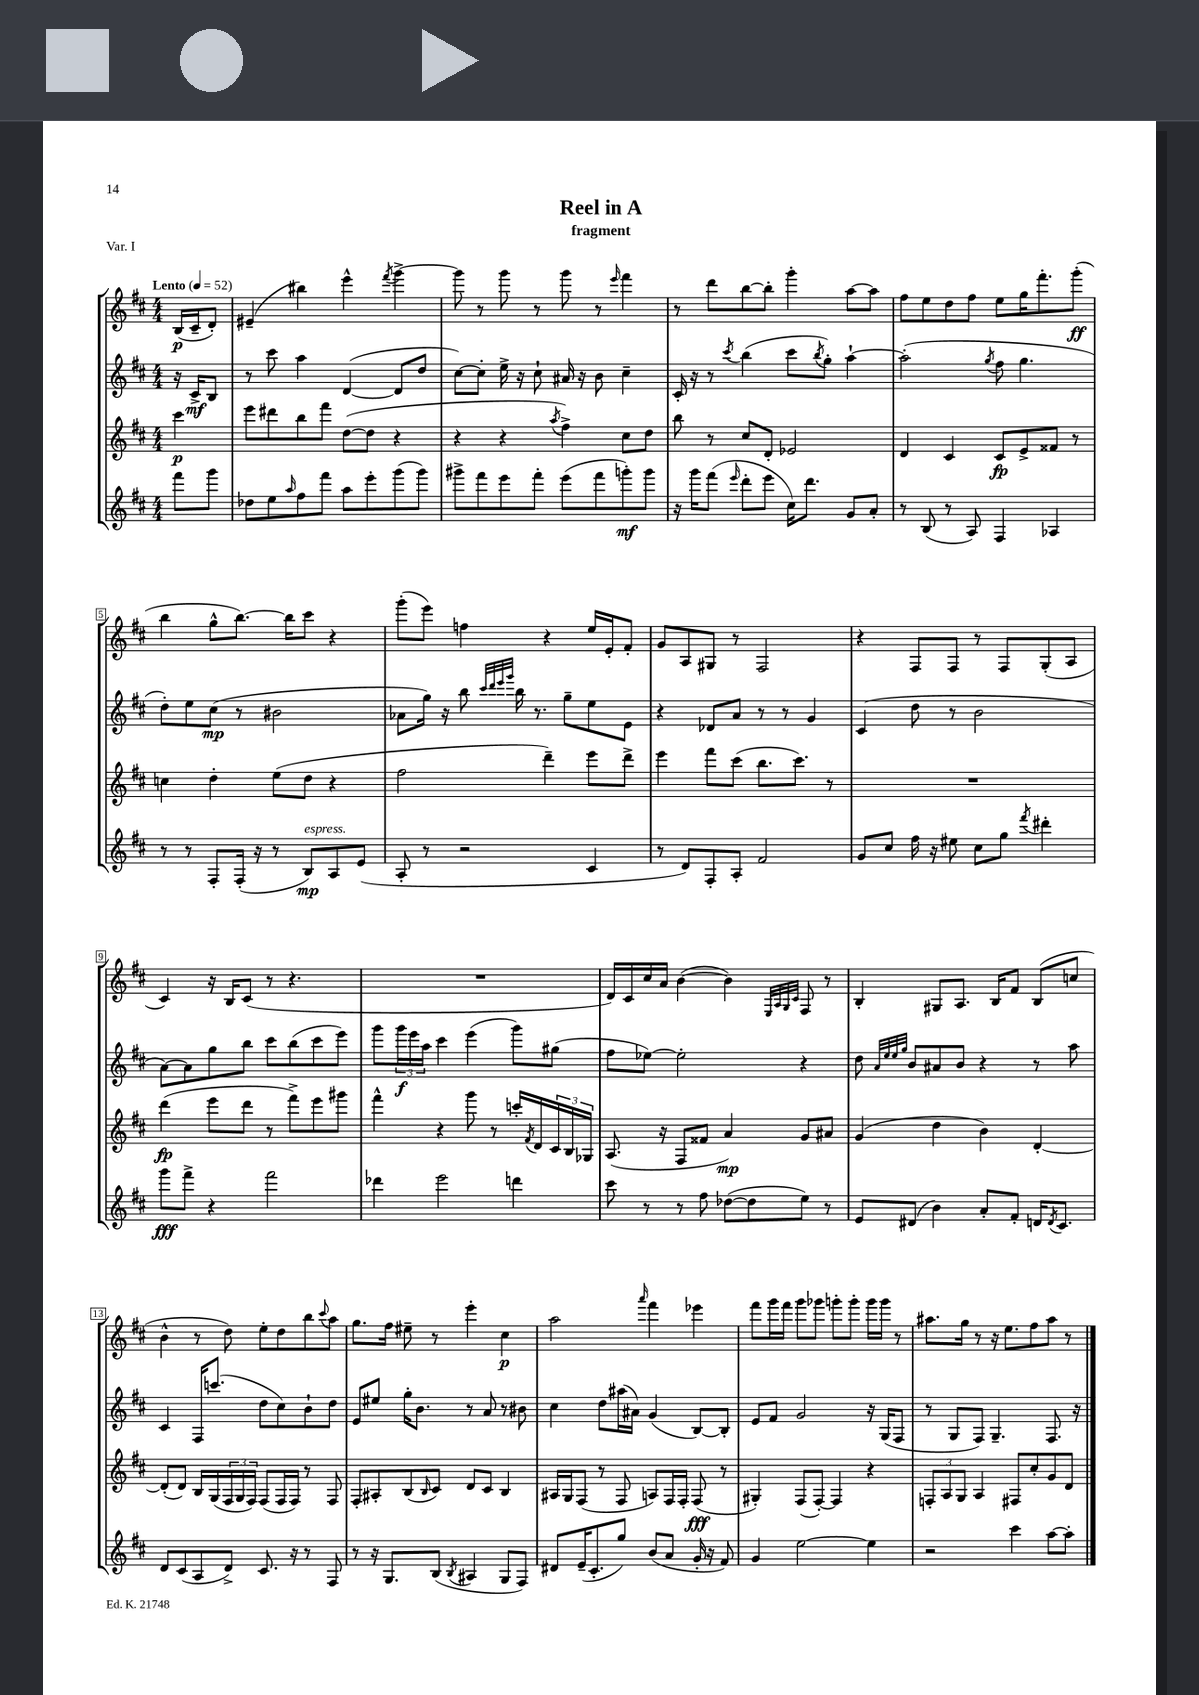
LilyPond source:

\header { title = "Reel in A" subtitle = "fragment" piece = "Var. I" }
<<
\new StaffGroup <<
\new Staff = "s0" {
    \clef treble \key d \major \numericTimeSignature \time 4/4 \partial 4 \tempo "Lento" 4 = 52
    b16\p( cis'16-- d'8-.) |
    eis'4--( bis''4) e'''4-^ \acciaccatura { fis'''8 } g'''4~-> |
    g'''8 r8 g'''8 r8 g'''8 r8 \grace { e'''16 } fis'''4 |
    r8 d'''8 b''8~ b''8-. g'''4-. a''8~ a''8 |
    fis''8 e''8 d''8 fis''8 e''8 g''16 fis'''8.-. g'''8-.\ff( |
    b''4 g''8-^ b''8.~) b''16 cis'''8 r4 |
    g'''8-.( e'''8) f''4 r4 e''16 e'16-. fis'8-. |
    g'8 a8 gis8 r8 fis2 |
    r4 fis8 fis8 r8 fis8 g8-.( a8 |
    cis'4) r16 b16 cis'8( r8 r4. |
    R1 |
    d'16) cis'16 cis''16 a'16 b'4~( b'4) \grace { e32 a32 g32 cis'32 } fis8 r8 |
    b4-. gis8 a8. b16 fis'8 b8( c''8 |
    b'4-^ r8 d''8) e''8-. d''8 b''8 \appoggiatura { cis'''8 } a''8 |
    g''8. fis''16 eis''8-- r8 e'''4-. cis''4\p |
    a''2 \grace { a'''16 } fis'''4 ees'''4 |
    fis'''8 g'''16 fis'''16 g'''8 ges'''8 g'''8-. g'''8-. g'''16 g'''16 r8 |
    ais''8. g''16 r8 r16 e''8. fis''8 ais''8 r8 \bar "|." |
}
\new Staff = "s1" {
    \clef treble \key d \major \numericTimeSignature \time 4/4 \partial 4
    r16 cis'16->\mf b8 |
    r8 cis'''8 a''4 d'4~( d'8 d''8 |
    cis''8~) cis''8-. e''16-> r16 cis''8-! ais'16 r16 b'8 cis''4-- |
    cis'16-. r16 r8 \acciaccatura { cis'''8 } b''4( cis'''8 \acciaccatura { b''8 } g''8-.) a''4~-! |
    a''2-.( \acciaccatura { g''8 } fis''8 g''4. |
    d''8-.) e''8 cis''8\mp( r8 bis'2 |
    aes'8 g''16) r16 b''8 \grace { cis'''32 d'''32 e'''32 g'''32 } b''16 r8. g''8-- e''8 e'8 |
    r4 des'8 a'8 r8 r8 g'4 |
    cis'4( d''8 r8 b'2 |
    a'8~) a'8 g''8 b''8 cis'''8 b''8( cis'''8 e'''8) |
    g'''8 \tuplet 3/2 { g'''16\f e'''16 a''16 } cis'''4 e'''4( g'''8) gis''8( |
    fis''8 ees''8~) ees''2-. r4 |
    d''8 \grace { a'32 e''32 e''32 g''32 } b'8 ais'8 b'8 r4 r8 a''8 |
    cis'4 fis16 c'''8.( d''8 cis''8) b'8-! d''8 |
    e'8 eis''8 g''16-. b'8. r8 a'8 r8 bis'8 |
    cis''4 d''8 ais''16( ais'16) g'4( b8~) b8-. |
    e'8 fis'8 g'2 r16 g16( fis8 |
    r8 g8 fis8) g4.-- fis8. r16 \bar "|." |
}
\new Staff = "s2" {
    \clef treble \key d \major \numericTimeSignature \time 4/4 \partial 4
    cis'''4\p |
    e'''8 dis'''8 b''8 fis'''8 d''8~( d''8 r4 |
    r4 r4 \acciaccatura { a''8 } fis''4->) cis''8 d''8 |
    b''8 r8 cis''8 d'8-. ees'2 |
    d'4 cis'4 cis'8\fp e'8-> fisis'8 r8 |
    c''4 d''4-. e''8( d''8 r4 |
    fis''2 d'''4--) e'''8 d'''8-> |
    e'''4 fis'''8 cis'''8( b''8. cis'''8.) r8 |
    R1 |
    d'''4\fp( e'''8 d'''8 r8 fis'''8->) e'''8 gis'''8 |
    fis'''4-^ r4 g'''8 r8 c'''16-. \acciaccatura { fis'8 } d'16 \tuplet 3/2 { cis'16 b16 ges16 } |
    a8.( r16 fis8 fisis'8 a'4\mp) g'8 ais'8 |
    g'4( d''4 b'4) d'4~-. |
    d'8-.( d'8) b16 g16( \tuplet 3/2 { fis16 g16 fis16) } fis8( fis16 fis16) r8 fis8 |
    fis8-. ais8-. b8( \grace { b16 } cis'8) d'8 cis'8 b4 |
    ais16 g16 fis8( r8 fis8 a8) fis16 fis16-. fis8\fff( r8 |
    gis4-.) fis8( fis8~-.) fis4 r4 |
    \tuplet 3/2 { f8-. a8 g8 } a4 fis8 cis''8-. g'8 d'8 \bar "|." |
}
\new Staff = "s3" {
    \clef treble \key d \major \numericTimeSignature \time 4/4 \partial 4
    fis'''8 g'''8 |
    des''8 e''8 \grace { a''16 } fis''8 fis'''8 a''8 e'''8-. g'''8( g'''8) |
    gis'''8-> fis'''8 e'''8 fis'''8-. e'''8( fis'''8 g'''8-.\mf) g'''8 |
    r16 g'''16 fis'''8( \grace { e'''16 } d'''8-. e'''8 cis''16) d'''8. g'8 a'8-. |
    r8 b8( r8 a8) fis4 aes4 |
    r8 r8 fis8-. fis16-.( r16 r8 b8\mp^\markup { \italic "espress." }) a8 e'8( |
    a8-. r8 r2 cis'4 |
    r8 d'8) fis8-. a8-. fis'2 |
    g'8 cis''8 fis''16 r16 eis''8 cis''8 g''8 \acciaccatura { fis'''8 } dis'''4-. |
    g'''8\fff fis'''8-> r4 fis'''2 |
    des'''4 e'''2 d'''4 |
    cis'''8 r8 r8 fis''8 des''8~( des''8 e''8) r8 |
    e'8 dis'8( b'4) a'8-. fis'8-. d'16 \acciaccatura { d'8 } cis'8. |
    d'8 cis'8( a8 d'8->) cis'8. r16 r8 fis8 |
    r8 r16 g8. b8( \acciaccatura { b8 } ais4 g8 fis8) |
    dis'8 e'16--( cis'8.-. g''8) b'8( a'8 g'16-. r16 fis'8) |
    g'4 e''2~ e''4 |
    r2 cis'''4 a''8~ a''8-. \bar "|." |
}
>>
>>
\layout { \context { \Score \override BarNumber.stencil = #(make-stencil-boxer 0.1 0.3 ly:text-interface::print) } }
